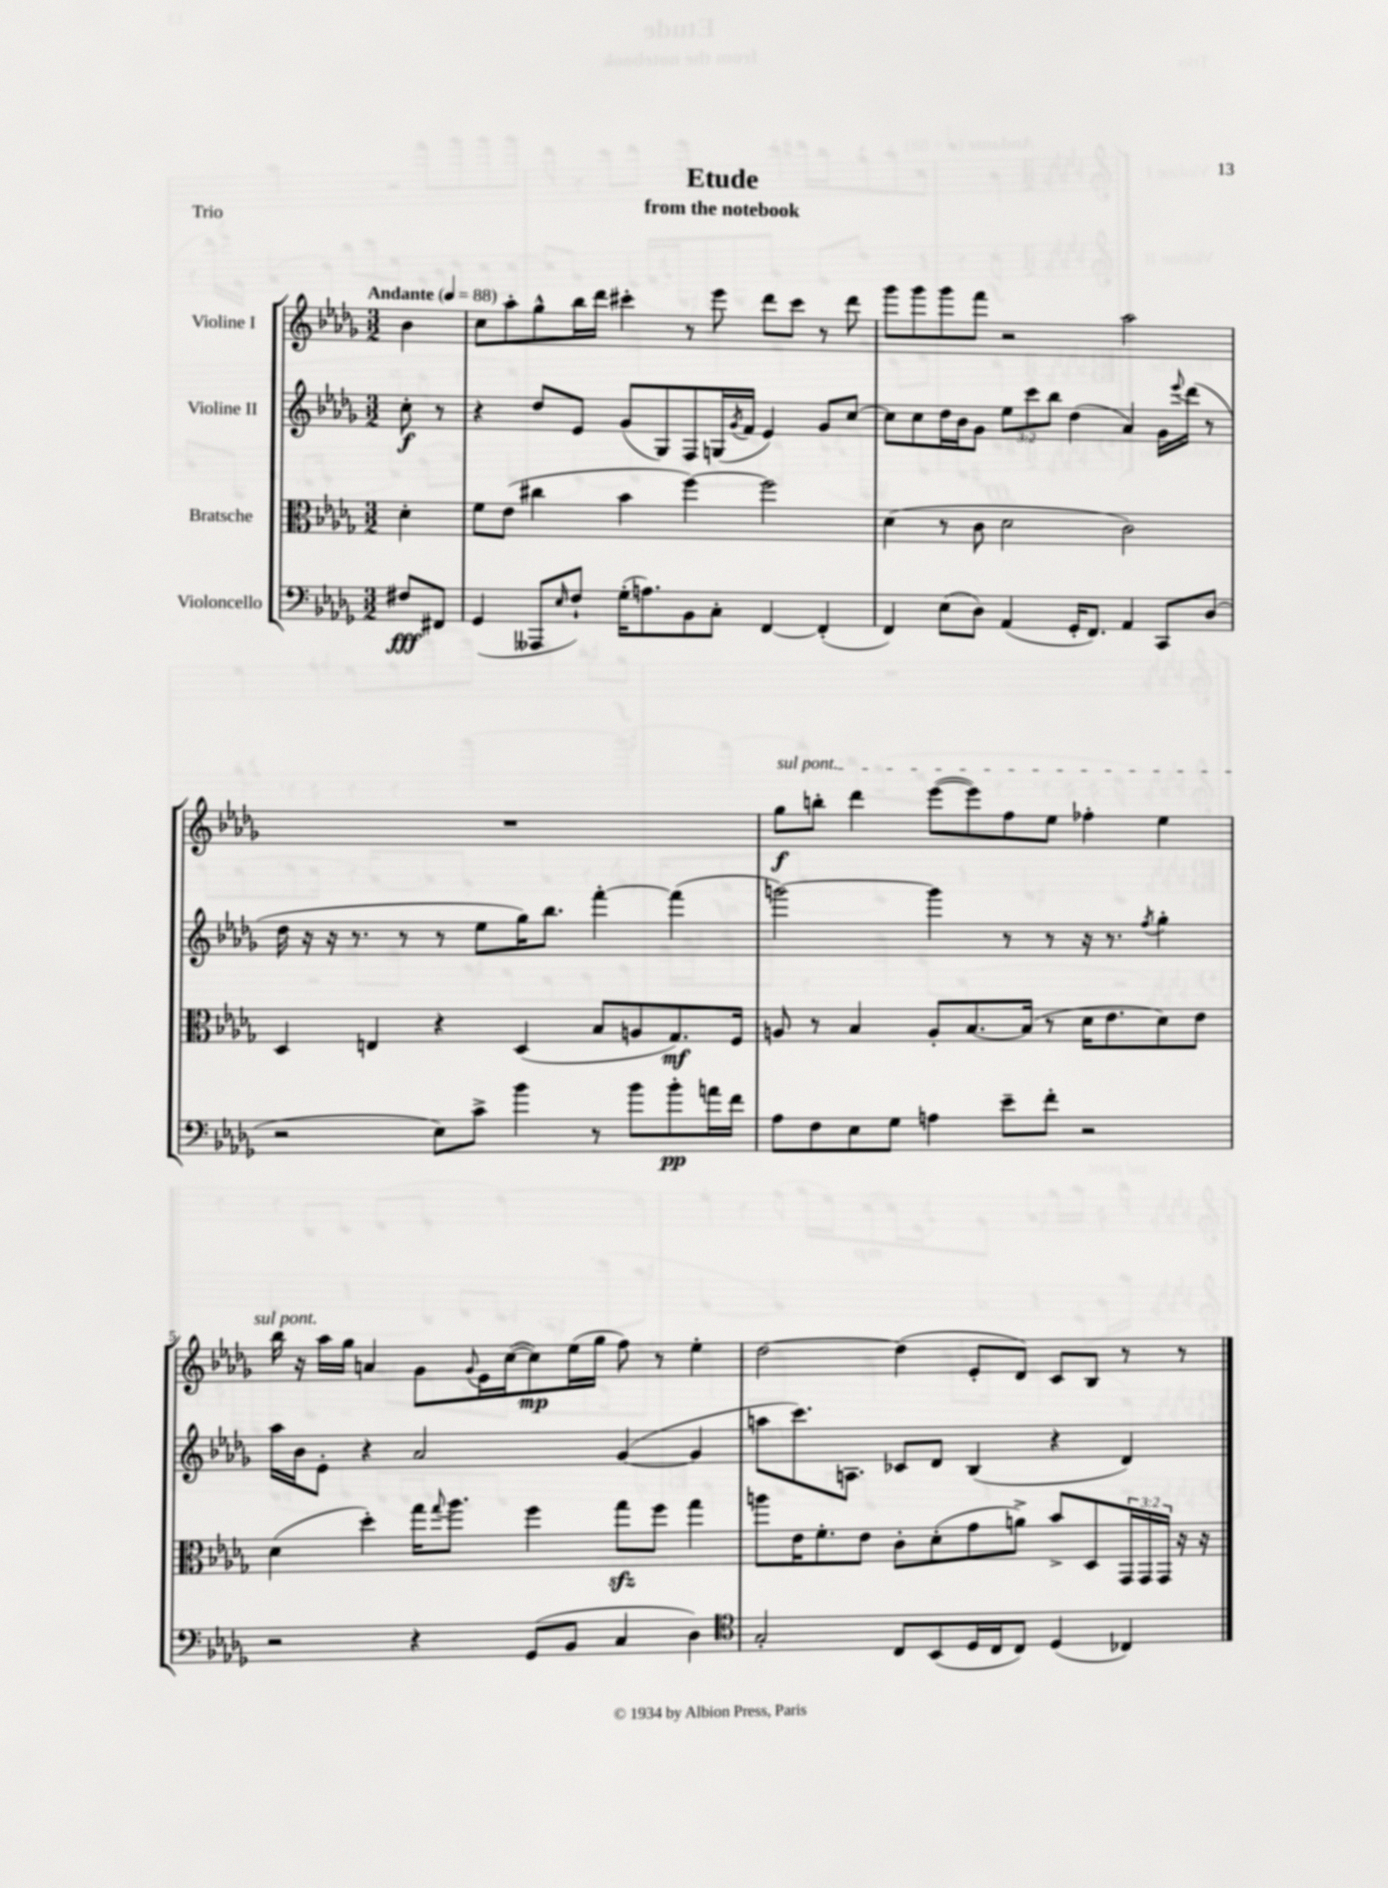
\header { title = "Etude" subtitle = "from the notebook" piece = "Trio" }
<<
\new StaffGroup <<
\new Staff = "s0" \with { instrumentName = "Violine I" } {
    \clef treble \key des \major \numericTimeSignature \time 3/2 \partial 4 \tempo "Andante" 4 = 88
    bes'4 |
    c''8 aes''8-. ges''8-^ bes''16 des'''16 cis'''4-. r8 ees'''8 des'''8 cis'''8 r8 des'''8 |
    ges'''8 ges'''8 ges'''8 f'''8 r2 aes''2 |
    R1. |
    \once \override TextSpanner.bound-details.left.text = \markup { \italic "sul pont." } ges''8\f\startTextSpan b''8-. des'''4 ees'''8~( ees'''8) f''8 ees''8 fes''4-. ees''4 |
    bes''16\stopTextSpan r16 aes''16 ges''16 a'4 ges'8 \appoggiatura { ges'8 } ees'16 c''16~( c''8\mp) ees''16( ges''16 f''8) r8 ees''4-. |
    des''2~ des''4( ees'8-. des'8) c'8 bes8 r8 r8 \bar "|." |
}
\new Staff = "s1" \with { instrumentName = "Violine II" } {
    \clef treble \key des \major \numericTimeSignature \time 3/2 \override Staff.TupletNumber.text = #tuplet-number::calc-fraction-text \partial 4
    c''8-.\f r8 |
    r4 des''8 ees'8 ges'8( ges8) f8 g16( \acciaccatura { ges'8 } f'16 ees'4) ges'8 c''8~ |
    c''8 c''8 des''16 bes'16 ges'8 \tuplet 3/2 { ees''8 c'''8 bes''8 } des''4( aes'4) ges'16 \appoggiatura { ees'''8 } des'''16( r8 |
    des''16 r16 r16 r8. r8 r8 ees''8 ges''16) bes''8. f'''4~-. f'''4( |
    g'''2~) g'''4 r8 r8 r16 r8. \acciaccatura { f''8 } ges''4-. |
    aes''16 bes'16 ees'8-. r4 aes'2 ges'4~( ges'4 |
    a''8 c'''8.) a8. ces'8 des'8 bes4( r4 des'4) \bar "|." |
}
\new Staff = "s2" \with { instrumentName = "Bratsche" } {
    \clef alto \key des \major \numericTimeSignature \time 3/2 \override Staff.TupletNumber.text = #tuplet-number::calc-fraction-text \partial 4
    des'4-. |
    f'8 ees'8( cis''4 bes'4 f''4~) f''2 |
    des'4( r8 c'8 des'2 c'2) |
    des4 e4 r4 des4( bes8 a8 ges8.\mf) f16 |
    a8 r8 bes4 a8-. bes8.~ bes16( r8 des'16 ees'8. des'8) ees'8 |
    des'4( des''4-.) ges''16 \appoggiatura { ges''8 } aes''8. f''4 ges''8\sfz f''8 ges''4 |
    a''8 ees'16 f'8.-. ees'8 c'8-. des'8-.( ges'8 a'8->) bes'8-> des8 \tuplet 3/2 { ges,16 ges,16 ges,16 } r16 r16 \bar "|." |
}
\new Staff = "s3" \with { instrumentName = "Violoncello" } {
    \clef bass \key des \major \numericTimeSignature \time 3/2 \partial 4
    fis8\fff fis,8 |
    ges,4( aeses,,8 \grace { ees16 } f8-!) ges16-.( a8.) bes,8 c8-. f,4~ f,4-.( |
    f,4) ees8( des8) aes,4( ges,16-. f,8.) aes,4 c,8 des8( |
    r2 ees8) c'8-> bes'4 r8 bes'8 bes'8-.\pp a'16 f'16 |
    aes8 f8 ees8 ges8 a4 ees'8-- f'8-. r2 |
    r2 r4 ges,8( bes,8 c4 des4) |
    \clef tenor ges2-. c8 bes,8( des16 c16 c8) des4( ces4) \bar "|." |
}
>>
>>
\layout { \context { \Score \override BarNumber.break-visibility = ##(#f #t #t) barNumberVisibility = #(every-nth-bar-number-visible 5) } }
